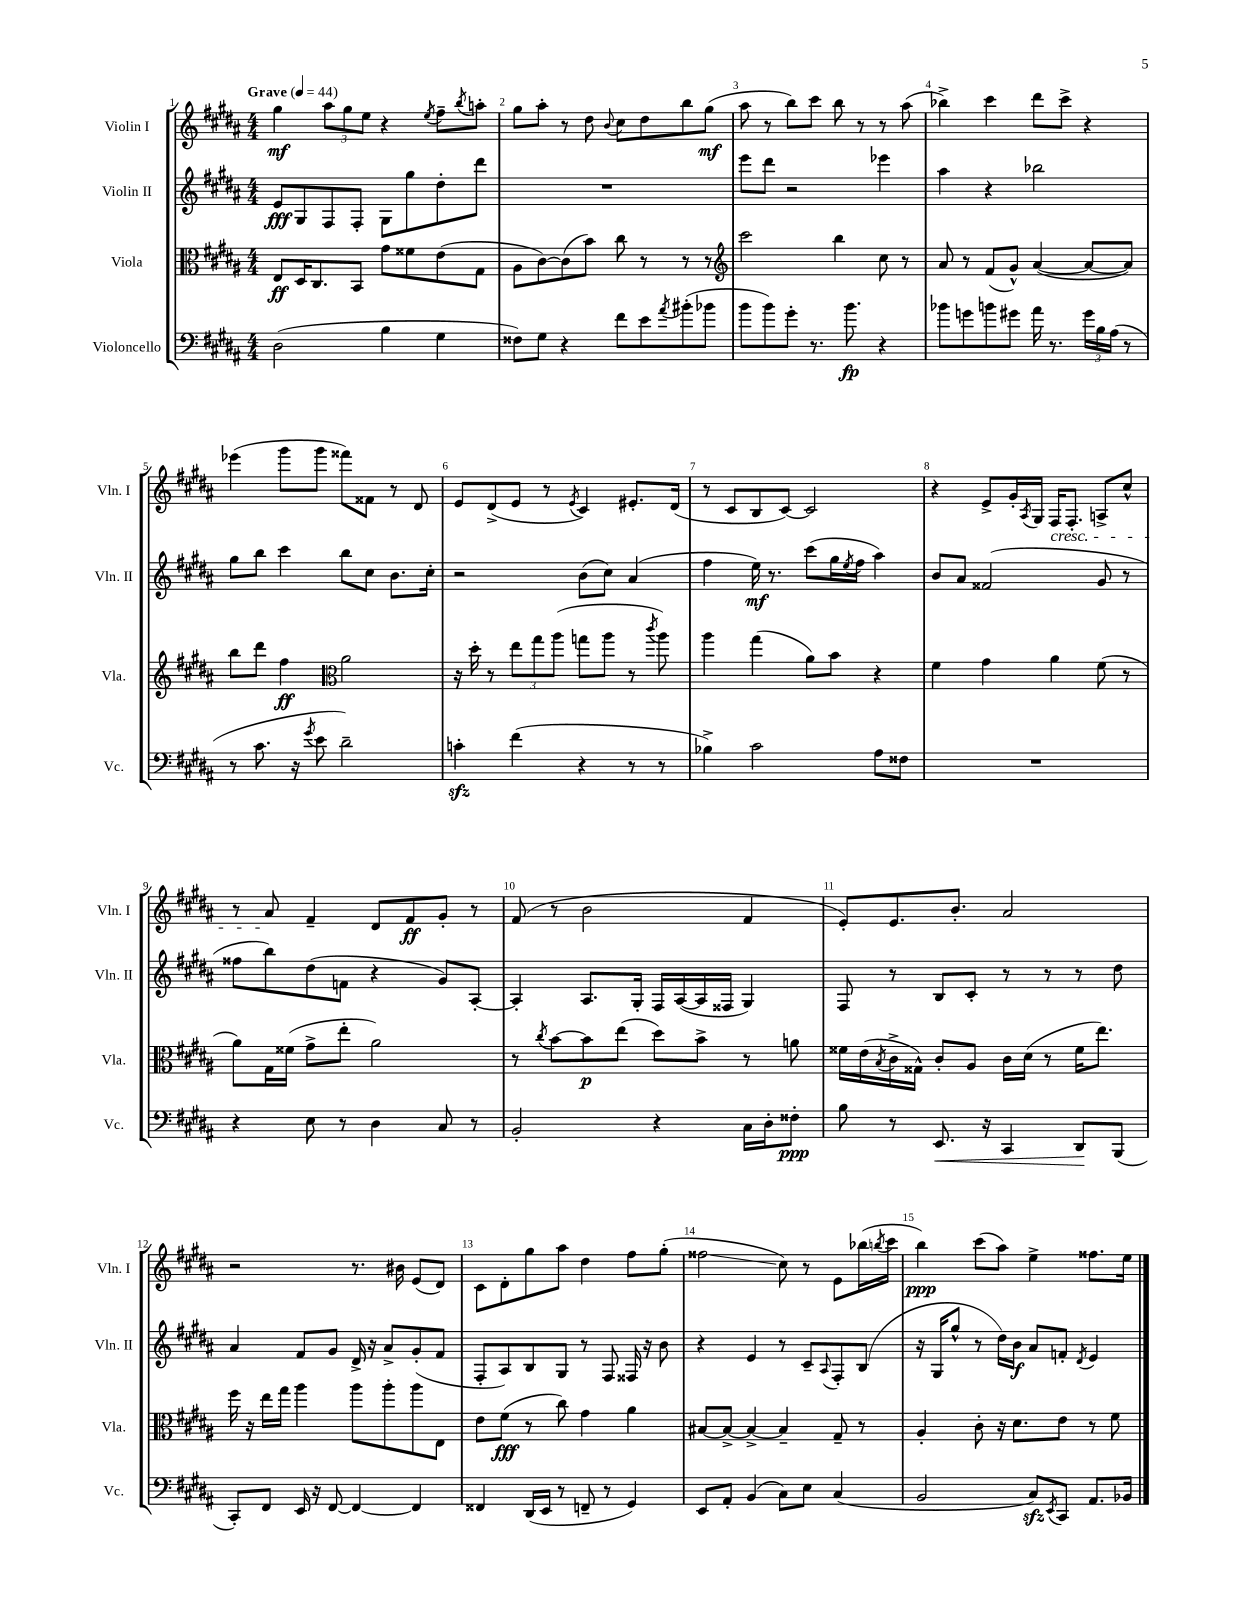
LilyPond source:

<<
\new StaffGroup <<
\new Staff = "s0" \with { instrumentName = "Violin I" shortInstrumentName = "Vln. I" } {
    \clef treble \key b \major \numericTimeSignature \time 4/4 \tempo "Grave" 4 = 44
    gis''4\mf \tuplet 3/2 { ais''8 gis''8 e''8 } r4 \acciaccatura { e''8 } fis''8-- \acciaccatura { b''8 } a''8-. |
    gis''8 ais''8-. r8 dis''8 \appoggiatura { b'8 } cis''8 dis''8 b''8 gis''8\mf( |
    ais''8 r8 b''8) cis'''8 b''8 r8 r8 ais''8( |
    bes''4->) cis'''4 dis'''8 cis'''8-> r4 |
    ees'''4( gis'''8 gis'''8 fisis'''8) fisis'8 r8 dis'8 |
    e'8 dis'8->( e'8 r8 \acciaccatura { e'8 } cis'4) eis'8.-. dis'16( |
    r8 cis'8 b8 cis'8~) cis'2 |
    r4 e'8-> gis'16-. \acciaccatura { ais8 } gis16 fis16\cresc fis8.-. a8-> cis''8-^ |
    r8 ais'8\! fis'4-- dis'8 fis'8\ff gis'8-. r8 |
    fis'8( r8 b'2 fis'4 |
    e'8-.) e'8. b'8.-. ais'2 |
    r2 r8. bis'16 e'8( dis'8) |
    cis'8 dis'8-. gis''8 ais''8 dis''4 fis''8 gis''8-.( |
    fisis''2\glissando cis''8) r8 e'8 bes''16( \acciaccatura { b''8 } cis'''16 |
    b''4\ppp) cis'''8( ais''8) e''4-> fisis''8. e''16 \bar "|." |
}
\new Staff = "s1" \with { instrumentName = "Violin II" shortInstrumentName = "Vln. II" } {
    \clef treble \key b \major \numericTimeSignature \time 4/4
    e'8\fff gis8 fis8 fis8-. gis8 gis''8 dis''8-. dis'''8 |
    R1 |
    e'''8 dis'''8 r2 ees'''4 |
    ais''4 r4 bes''2 |
    gis''8 b''8 cis'''4 b''8 cis''8 b'8. cis''16-. |
    r2 b'8( cis''8) ais'4( |
    fis''4 e''16\mf) r8. cis'''8( gis''16 \acciaccatura { e''8 } fis''16 ais''4) |
    b'8 ais'8 fisis'2( gis'8 r8 |
    fisis''8 b''8) dis''8( f'8 r4 gis'8) ais8~-. |
    ais4-. ais8. gis16-. fis16 ais16~( ais16 fisis16 gis4) |
    fis8 r8 b8 cis'8-. r8 r8 r8 dis''8 |
    ais'4 fis'8 gis'8 dis'16-> r16 ais'8-> gis'8-.( fis'8 |
    fis8-. ais8) b8 gis8 r8 fis8 fisis16 r16 b'8 |
    r4 e'4 r8 cis'8-- \appoggiatura { ais8 } fis8-. b8( |
    r16 gis16 gis''8-^ r8 dis''16) b'16\f ais'8 f'8-. \acciaccatura { dis'8 } e'4 \bar "|." |
}
\new Staff = "s2" \with { instrumentName = "Viola" shortInstrumentName = "Vla." } {
    \clef alto \key b \major \numericTimeSignature \time 4/4
    e8\ff dis16 cis8. b,8 gis'8 fisis'8 e'8( gis8 |
    ais8 cis'8~) cis'8( b'8) cis''8 r8 r8 r8 |
    \clef treble cis'''2 b''4 cis''8 r8 |
    ais'8 r8 fis'8( gis'8-^) ais'4~( ais'8~ ais'8) |
    b''8 dis'''8 fis''4\ff \clef alto ais'2 |
    r16 dis''16-. r8 \tuplet 3/2 { e''8 gis''8 ais''8( } g''8 ais''8 r8 \acciaccatura { cis'''8 } ais''8) |
    ais''4 gis''4( ais'8) b'8 r4 |
    fis'4 gis'4 ais'4 fis'8( r8 |
    ais'8) gis16 fisis'16( gis'8-> e''8-. ais'2) |
    r8 \acciaccatura { cis''8 } b'8~ b'8\p e''8( dis''8) b'8-> r8 a'8 |
    fisis'16 e'16( \acciaccatura { b8 } cis'16-> gisis16-^) cis'8-. ais8 cis'16 dis'16( r8 fisis'16 e''8.) |
    fis''16 r16 e''16 gis''16 ais''4 ais''8 ais''8-. ais''8 e8 |
    e'8 fis'8\fff( r8 cis''8) gis'4 ais'4 |
    bis8~ bis8~-> bis4~-> bis4-- gis8-- r8 |
    ais4-. cis'8-. r16 dis'8. e'8 r8 fis'8 \bar "|." |
}
\new Staff = "s3" \with { instrumentName = "Violoncello" shortInstrumentName = "Vc." } {
    \clef bass \key b \major \numericTimeSignature \time 4/4
    dis2( b4 gis4 |
    fisis8) gis8 r4 fis'8 e'8 \acciaccatura { ais'8 } bis'8-.( bes'8 |
    b'8 b'8) gis'8-. r8. b'8.\fp r4 |
    bes'8 g'8 b'8 gis'8 ais'16 r8. \tuplet 3/2 { gis'16 b16 ais16( } r8 |
    r8 cis'8. r16 \acciaccatura { gis'8 } e'8 dis'2--) |
    c'4-.\sfz fis'4( r4 r8 r8 |
    bes4->) cis'2 ais8 fisis8 |
    R1 |
    r4 e8 r8 dis4 cis8 r8 |
    b,2-. r4 cis16 dis16-. fisis8-.\ppp |
    b8 r8 e,8.\< r16 cis,4 dis,8\! b,,8( |
    cis,8-.) fis,8 e,16 r16 fis,8~ fis,4~ fis,4 |
    fisis,4 dis,16( e,16 r8 f,8-- r8 gis,4) |
    e,8 ais,8-. b,4( cis8) e8 cis4( |
    b,2 cis8\sfz) \acciaccatura { e,8 } cis,8 ais,8. bes,16 \bar "|." |
}
>>
>>
\layout { \context { \Score \override BarNumber.break-visibility = ##(#f #t #t) barNumberVisibility = #all-bar-numbers-visible } }
